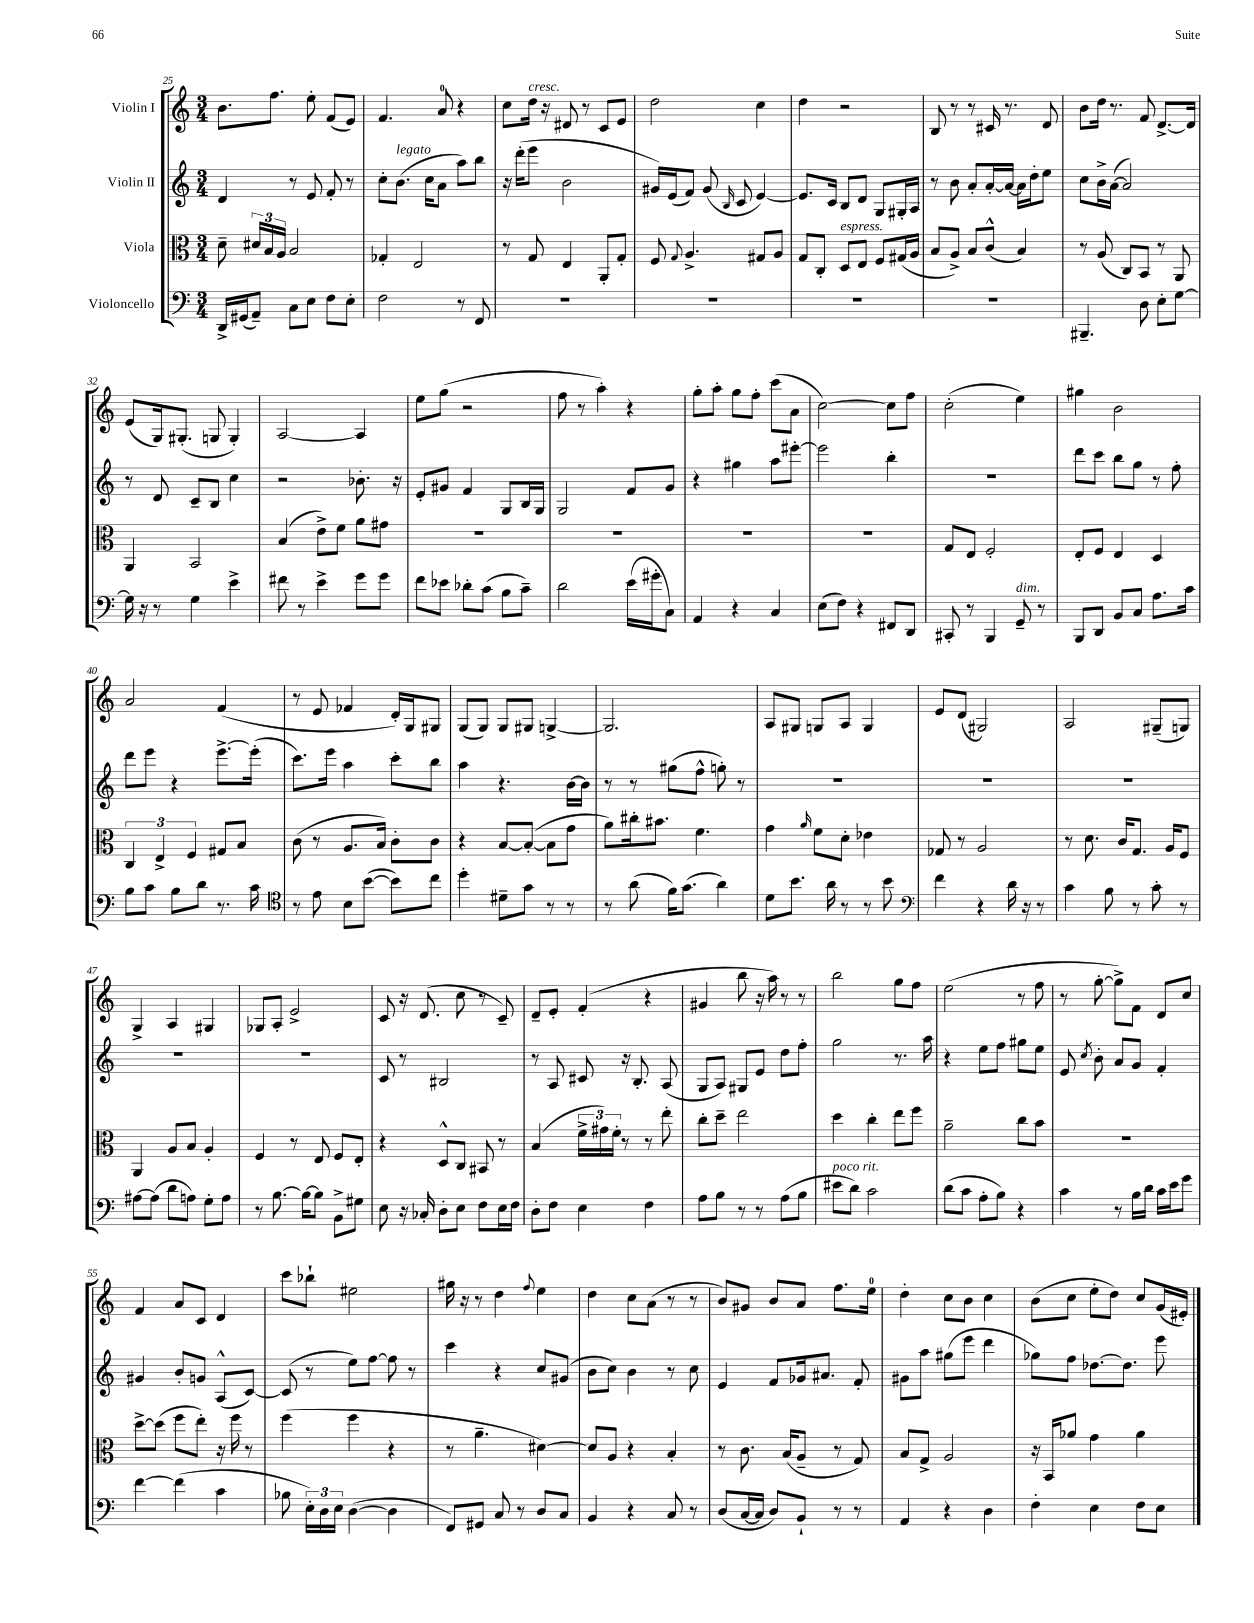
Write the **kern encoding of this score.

**kern	**kern	**kern	**kern
*staff4	*staff3	*staff2	*staff1
*clefF4	*clefC3	*clefG2	*clefG2
*k[]	*k[]	*k[]	*k[]
*M3/4	*M3/4	*M3/4	*M3/4
16DD^/LL	8d~\	4d/	8.b\L
(16GG#/J	.	.	.
8AA~/J)	24d#/LL	.	.
.	24B/	.	.
.	.	.	8.ff\J
.	24A/JJ	.	.
8C\L	2B/	8r	.
8E\J	.	8e/	8ee'\
8F\L	.	8f'/	(8f/L
8E'\J	.	8r	8e/J)
=	=	=	=
2F\	4G-'/	8cc'\L	4.f/
.	.	(8.b\J	.
.	2E/	.	.
.	.	16cc\LK	.
.	.	8a\J	8a/
8r	.	8aa\L)	4r
8FF/	.	8bb\J	.
=	=	=	=
2.r	8r	16r	8cc\L
.	.	(16ddd'\LK	.
.	8G/	8eee\J	16dd\Jk
.	.	.	16r
.	4E/	2b\	8d#/
.	.	.	8r
.	8AA'/L	.	8c/L
.	8G'/J	.	8e/J
=	=	=	=
2.r	8F/	16g#/LL)	2dd\
.	.	(16e/J	.
.	8qqG/	.	.
.	4.A^/	8f/J)	.
.	.	(8g#/	.
.	.	16qqB/	.
.	.	8c/	.
.	8G#/L	[4e/)	4cc\
.	8A/J	.	.
=	=	=	=
2.r	8G/L	8.e/]L	4dd\
.	8C'/J	.	.
.	.	16c/Jk	.
.	8D/L	8B/L	2r
.	8E/J	8d/J	.
.	8F/L	8G/L	.
.	(16G#/L	16G#'/L	.
.	16A/JJ	16A/JJ	.
=	=	=	=
2.r	8B/L	8r	8B/
.	8A^/J)	8b\	8r
.	8B/L	8a'/L	8r
.	(8c^^/J	[16a'/L	16c#/
.	.	16a/_JJ	8.r
.	4B/)	16a\]LL	.
.	.	16dd'\J	.
.	.	8ee\J	8d/
=	=	=	=
4.BBB#~/	8r	8cc\L	8b\L
.	(8A/	16b^\L	16dd\Jk
.	.	([16a\JJ	8.r
.	8C/L)	2a/])	.
8D\	8BB/J	.	8f/
8E'\L	8r	.	[8.d^/L
[8G\J	8AA/	.	.
.	.	.	16d/]Jk
=	=	=	=
16G\]	4AA/	8r	(8e/L
16r	.	.	.
8r	.	8d/	16G/k)
.	.	.	(8.G#'/J
4G\	2BB/	8c~/L	.
.	.	8B/J	8G/
4e^\	.	4cc\	4G'/)
=	=	=	=
8f#\	(4B/	2r	[2A/
8r	.	.	.
4e^\	8e^\L)	.	.
.	8f\J	.	.
8g\L	8a\L	8.b-'\	4A/]
8g\J	8g#\J	.	.
.	.	16r	.
=	=	=	=
8f\L	2.r	8e'/L	8ee\L
8e-\J	.	8g#/J	(8gg\J
8d-'\L	.	4f/	2r
(8c\J	.	.	.
8B\L	.	8G/L	.
8c~\J)	.	16B/L	.
.	.	16G/JJ	.
=	=	=	=
2d\	2.r	2G/	8ff\
.	.	.	8r
.	.	.	4aa'\)
(16e\LL	.	8f/L	4r
16g#'\J	.	.	.
8C\J)	.	8g/J	.
=	=	=	=
4AA/	2.r	4r	8gg'\L
.	.	.	8aa'\J
4r	.	4gg#\	8gg\L
.	.	.	8ff'\J
4C/	.	8aa\L	(8ccc\L
.	.	[8eee#'\J	8a\J
=	=	=	=
(8E\L	2.r	2eee#\]	[2cc\)
8F\J)	.	.	.
4r	.	.	.
8FF#/L	.	4bb'\	8cc\]L
8DD/J	.	.	8ff\J
=	=	=	=
8CC#'/	8G/L	2.r	(2cc'\
8r	8E/J	.	.
4BBB/	2F'/	.	.
8GG~/	.	.	4ee\)
8r	.	.	.
=	=	=	=
8BBB/L	8E'/L	8ddd\L	4gg#\
8DD/J	8F/J	8ccc\J	.
8BB/L	4E/	8bb\L	2b\
8C/J	.	8gg\J	.
8.A\L	4D/	8r	.
.	.	8ff'\	.
16c\Jk	.	.	.
=	=	=	=
8B\L	6C/	8ddd\L	2a/
8c\J	.	8eee\J	.
.	6E^/	.	.
8B\L	.	4r	.
.	6F/	.	.
8d\J	.	.	.
8.r	8G#/L	[8.eee^\L	(4f/
.	8B/J	.	.
16c\	.	(16eee'\]Jk	.
=	=	=	=
*clefC4	*	*	*
8r	(8c\	8.ccc\L)	8r
8e\	8r	.	8e/
.	.	16eee\Jk	.
8B\L	8.A/L	4aa\	4f-/
([8b\J	.	.	.
.	16B/Jk)	.	.
8b\]L)	8c'\L	8ccc'\L	16d'/LL)
.	.	.	16G/J
8cc\J	8c\J	8bb\J	8G#/J
=	=	=	=
4dd'\	4r	4aa\	(8G/L
.	.	.	8G/J)
8d#~\L	[8B/L	4.r	8G/L
8g\J	(8B'/_J	.	8G#/J
8r	8B\]L	.	[4G^/
8r	8g\J	[16b\LL	.
.	.	16b\]JJ	.
=	=	=	=
8r	8a\L)	8r	2.G/]
(8a\	16cc#'\k	8r	.
.	8.b#\J	.	.
16f\LK)	.	(8gg#\L	.
(8.g\J	.	.	.
.	4.f\	8ff^^\J	.
4a\)	.	8gg'\)	.
.	.	8r	.
=	=	=	=
8d\L	4g\	2.r	8A/L
8.b\J	.	.	8G#/J
.	16qqa/	.	.
.	8f\L	.	8G/L
16a\	.	.	.
8r	8d'\J	.	8A/J
8r	4e-\	.	4G/
8b\	.	.	.
=	=	=	=
*clefF4	*	*	*
4f\	8G-/	2.r	8e/L
.	8r	.	(8d/J
4r	2A/	.	2G#/)
16d\	.	.	.
16r	.	.	.
8r	.	.	.
=	=	=	=
4c\	8r	2.r	2A/
.	8.d\	.	.
8B\	.	.	.
.	16c/LK	.	.
8r	8.G/J	.	.
8c'\	.	.	(8G#~/L
.	16A/LK	.	.
8r	8F/J	.	8G/J)
=	=	=	=
[8A#\L	4AA/	2.r	4G^/
(8A#\]J	.	.	.
8d\L	8A/L	.	4A/
8A\J)	8B/J	.	.
8G'\L	4A'/	.	4G#/
8A\J	.	.	.
=	=	=	=
8r	4F/	2.r	8G-/L
[8.B\	.	.	8A'/J
.	8r	.	2e^/
16B\_LK	.	.	.
8B\]J	8E/	.	.
8BB^\L	8F/L	.	.
8G#\J	8E'/J	.	.
=	=	=	=
8E\	4r	8c/	8c/
16r	.	8r	16r
16C-'/	.	.	(8.d/
8D'\L	8D^^/L	2B#/	.
8E\J	8C/J	.	8cc\
8F\L	8BB#/	.	8r
16E\L	8r	.	8c~/)
16F\JJ	.	.	.
=	=	=	=
8D'\L	(4B/	8r	8d~/L
8F\J	.	8A/	8e'/J
4E\	24f^\LL	8c#/	(4f'/
.	24g#\)	.	.
.	24f'\JJ	.	.
.	8r	16r	.
.	.	8.B'/	.
4F\	8r	.	4r
.	8ee'\	(8A/	.
=	=	=	=
8A\L	8cc'\L	8G/L	4g#/
8B\J	8dd~\J	8A/J)	.
8r	2ee\	8G#/L	8bb\
8r	.	8e/J	16r
.	.	.	16aa\)
(8A\L	.	8dd\L	8r
8B\J	.	8ff'\J	8r
=	=	=	=
8e#\L	4dd\	2gg\	2bb\
8d\J)	.	.	.
2c\	4cc'\	.	.
.	8ee\L	8.r	8gg\L
.	8ff\J	.	8ff\J
.	.	16aa\	.
=	=	=	=
(8d\L	2a~\	4r	(2ee\
8c\J	.	.	.
8A'\L	.	8ee\L	.
8B\J)	.	8ff\J	.
4r	8cc\L	8gg#\L	8r
.	8b\J	8ee\J	8ff\
=	=	=	=
4c\	2.r	8e/	8r
.	.	8qcc/	.
.	.	8b'\	[8gg'\
8r	.	8a/L	8gg^\]L)
16B\LL	.	8g/J	8f\J
16d\JJ	.	.	.
16c\LL	.	4f'/	8d/L
16e\J	.	.	.
8g\J	.	.	8cc/J
=	=	=	=
[4f\	[8dd^\L	4g#/	4f/
.	(8dd\]J	.	.
(4f\]	8ff\L	8b'/L	8a/L
.	8ee'\J)	8g/J	8c/J
4c\	16r	(8A^^/L	4d/
.	16ff\	.	.
.	8r	[8c/J)	.
=	=	=	=
8B-\	(4ff\	(8c/]	8ccc\L
24E'\LL)	.	8r	8bb-`\J
24D\	.	.	.
24E\JJ	.	.	.
([4D\	4ff\	8ee\L)	2ee#\
.	.	[8ff\J	.
4D\]	4r	8ff\]	.
.	.	8r	.
=	=	=	=
8FF/L)	8r	4ccc\	16gg#\
.	.	.	16r
8GG#/J	4.a~\	.	8r
8C/	.	4r	4dd\
8r	.	.	.
.	.	.	8qqff/
8D/L	[4d#\)	8cc/L	4ee\
8C/J	.	(8g#/J	.
=	=	=	=
4BB/	8d#/]L	8b\L	4dd\
.	8A/J	8cc\J)	.
4r	4r	4b\	8cc\L
.	.	.	(8a\J
8C/	4B'/	8r	8r
8r	.	8cc\	8r
=	=	=	=
(8D/L	8r	4e/	8b/L)
[16C/L	8.c\	.	8g#/J
16C/]JJ	.	.	.
8D/L)	.	8f/L	8b/L
.	(16B/LK	.	.
8BB`/J	8A~/J	16g-/k	8a/J
.	.	8.a#/J	.
8r	8r	.	8.ff\L
8r	8G/)	8f'/	.
.	.	.	16ee\Jk
=	=	=	=
4AA/	8B/L	8g#\L	4dd'\
.	8G^/J	8aa\J	.
4r	2A/	(8gg#\L	8cc\L
.	.	8eee\J	8b\J
4D\	.	4ddd\	4cc\
=	=	=	=
4F'\	16r	8gg-\L)	(8b\L
.	16BB/LK	.	.
.	8a-/J	8ff\J	8cc\J
4E\	4g\	[8.dd-\L	8ee'\L
.	.	.	8dd\J)
.	.	8.dd-\]J	.
8F\L	4a-\	.	8cc/L
8E\J	.	8eee\	(16g/L
.	.	.	16e#'/JJ)
==	==	==	==
*-	*-	*-	*-
